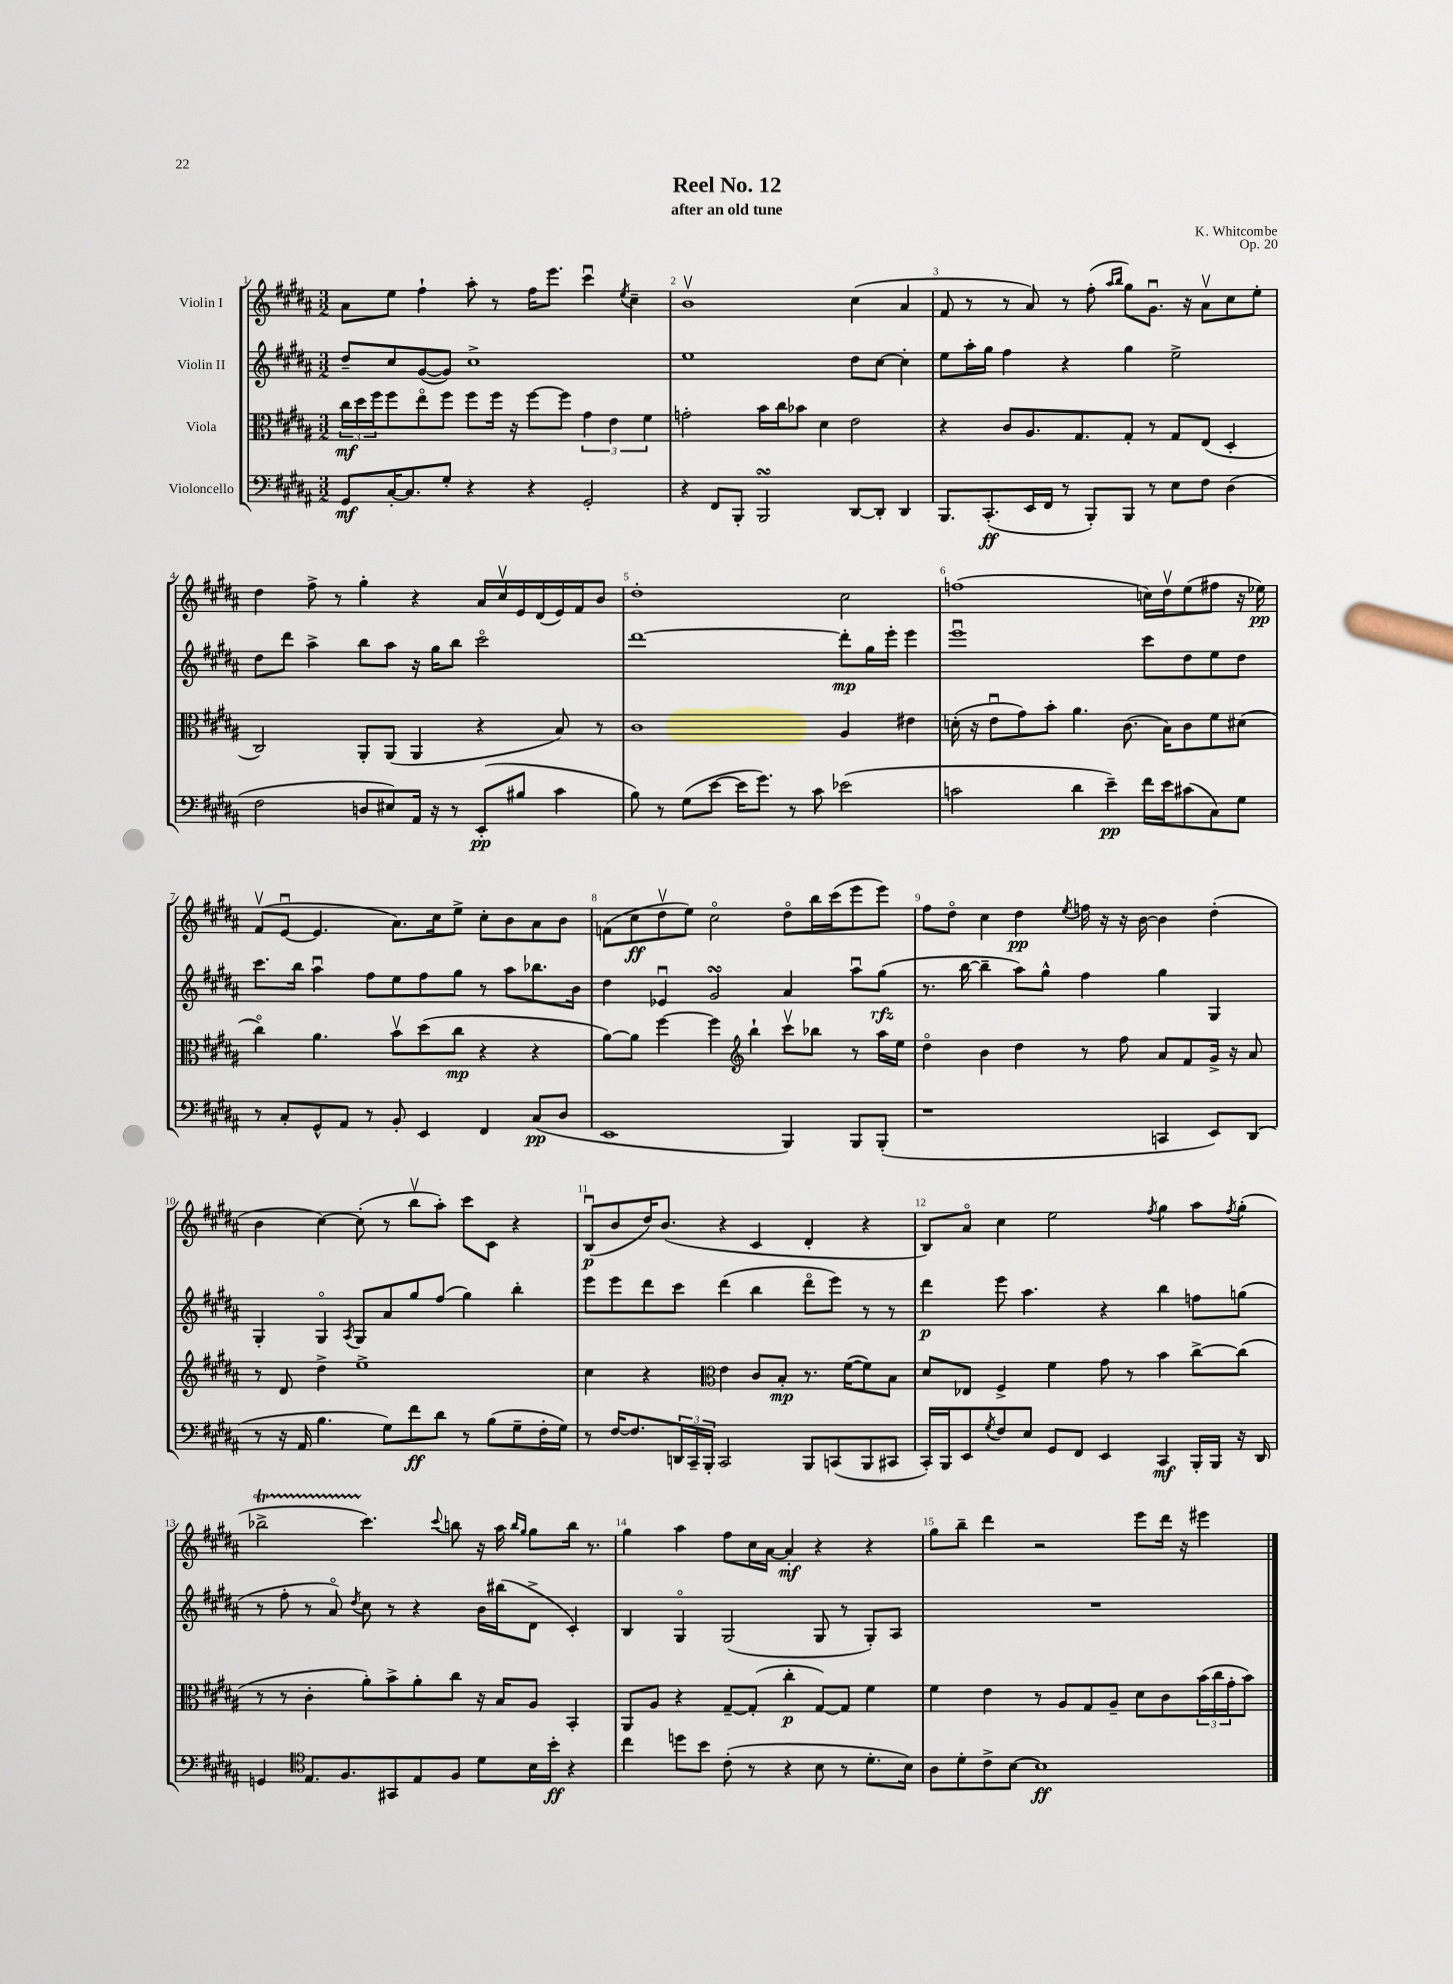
\header { title = "Reel No. 12" composer = "K. Whitcombe" subtitle = "after an old tune" opus = "Op. 20" }
<<
\new StaffGroup <<
\new Staff = "s0" \with { instrumentName = "Violin I" } {
    \clef treble \key b \major \numericTimeSignature \time 3/2
    ais'8 e''8 fis''4-! ais''8-. r8 fis''16 e'''8. cis'''4\downbow \acciaccatura { e''8 } cis''4-- |
    b'1\upbow cis''4( ais'4 |
    fis'8 r8 r8 ais'8) r8 fis''8-.( \grace { ais''16 b''16 } gis''8) gis'8.\downbow r16 ais'8\upbow cis''8 e''8-. |
    dis''4 fis''8-> r8 gis''4-. r4 ais'16 cis''16\upbow e'16 dis'16( e'16) fis'16 b'8 |
    dis''1-. cis''2 |
    f''1( c''16) dis''16\upbow e''8( fis''8 r16 ees''16\pp) |
    fis'8\upbow( e'8~\downbow e'4. ais'8.) cis''16 e''8-> cis''8-. b'8 ais'8 b'8 |
    f'8( cis''8\ff dis''8\upbow e''8) cis''2\flageolet dis''8\flageolet b''16 cis'''16( e'''8 e'''8) |
    fis''8 dis''8\flageolet cis''4 dis''4\pp \acciaccatura { e''8 } f''16 r16 r16 b'16~ b'4 dis''4-.( |
    b'4 cis''4~) cis''8-.( r8 b''8\upbow ais''8-.) cis'''8 cis'8 r4 |
    b8\downbow\p( b'8 dis''16) b'8.( r4 cis'4 dis'4-. r4 |
    b8) ais'8\flageolet cis''4 e''2 \acciaccatura { fis''8 } gis''4 ais''8 \acciaccatura { fis''8 } gis''8-.( |
    bes''2->\startTrillSpan cis'''4.\stopTrillSpan) \appoggiatura { cis'''8 } b''8 r16 ais''16 \grace { b''16 gis''16 } gis''8 b''16 r8. |
    gis''4 ais''4 fis''8 cis''16 ais'16~ ais'4-.\mf r4 r4 |
    gis''8 b''8-- dis'''4 r2 e'''8 dis'''16 r16 eis'''4 \bar "|." |
}
\new Staff = "s1" \with { instrumentName = "Violin II" } {
    \clef treble \key b \major \numericTimeSignature \time 3/2
    dis''8-- cis''8 gis'8~( gis'8) cis''1-> |
    e''1 dis''8 cis''8~ cis''4-. |
    e''8 ais''16-. gis''16 fis''4 r4 gis''4 e''2-> |
    dis''8 dis'''8 ais''4-> b''8 ais''8 r16 gis''16 b''8 cis'''2\flageolet |
    dis'''1~ dis'''8-.\mp gis''16 e'''16-. e'''4 |
    e'''1\downbow cis'''8 dis''8 e''8 dis''8 |
    cis'''8. b''16 ais''4\downbow fis''8 e''8 fis''8 gis''8 r8 ais''8 bes''8. b'16 |
    dis''4 ees'4\downbow gis'2\turn ais'4 ais''8\downbow gis''8\rfz( |
    r8. b''16~ b''4-- ais''8) gis''8-^ fis''4 gis''4 gis4 |
    gis4-. gis4\flageolet \acciaccatura { ais8 } gis8 ais'8 gis''8 fis''8( gis''4) b''4-. |
    e'''8 e'''8 dis'''8 cis'''8 dis'''4( b''4 dis'''8\flageolet e'''8) r8 r8 |
    dis'''4\p e'''8 ais''4. r4 b''4 f''8 g''8( |
    r8 fis''8-. r8 ais'8\flageolet) \acciaccatura { dis''8 } cis''8 r8 r4 b'16 bis''16( dis'8-> cis'4-.) |
    b4 gis4\flageolet gis2( gis8 r8 gis8-.) ais8 |
    R1. \bar "|." |
}
\new Staff = "s2" \with { instrumentName = "Viola" } {
    \clef alto \key b \major \numericTimeSignature \time 3/2
    \tuplet 3/2 { cis''16\mf dis''16 fis''16 } fis''8 e''8\flageolet fis''8 fis''8 fis''16 r16 fis''8~ fis''8 \tuplet 3/2 { gis'4 e'4 fis'4 } |
    g'2-. b'16 cis''16 bes'8 dis'4 e'2 |
    r4 cis'8 ais8. gis8. gis8-. r8 gis8 e8( dis4-. |
    cis2) ais,8-. ais,8( ais,4 r4 b8) r8 |
    cis'1 ais4 eis'4 |
    d'16-.( r16 e'8\downbow gis'8) b'8-. ais'4. cis'8.( b16) cis'8 fis'8 dis'8( |
    cis''4\flageolet) ais'4. b'8\upbow dis''8( cis''8\mp r4 r4 |
    ais'8~) ais'8 fis''4~ fis''4 \clef treble b''4-! cis'''8\upbow bes''8 r8 ais''16 e''16 |
    dis''4\flageolet b'4 dis''4 r8 fis''8 ais'8 fis'8 gis'16-> r16 ais'8 |
    r8 dis'8 dis''4-> e''1-> |
    cis''4 r4 \clef alto e'4 cis'8 b8-.\mp r8. fis'16~( fis'8) b8 |
    dis'8 ees8 fis4-> fis'4 gis'8 r8 b'4 cis''8~-> cis''8( |
    r8 r8 cis'4-. ais'8-.) b'8-> ais'8-. cis''8 r16 b16 ais8 b,4-. |
    ais,8 ais8 r4 gis8~-- gis8-.( cis''4-.\p gis8~) gis8 fis'4 |
    fis'4 e'4 r8 ais8 gis8 ais8-- dis'8 cis'8 \tuplet 3/2 { b'16( cis''16 gis'16-. } b'8) \bar "|." |
}
\new Staff = "s3" \with { instrumentName = "Violoncello" } {
    \clef bass \key b \major \numericTimeSignature \time 3/2
    gis,8\mf cis16~-. cis8. gis8-. r4 r4 gis,2-. |
    r4 fis,8 b,,8-. b,,2\turn dis,8~ dis,8-. dis,4 |
    b,,8. cis,8.-.\ff( e,16 fis,16 r8 b,,8-.) b,,8 r8 e8 fis8 dis4( |
    fis2 d8 eis8) ais,16 r16 r8 e,8-.\pp( bis8 cis'4 |
    b8) r8 gis8( e'8~ e'16 gis'8.) r8 cis'8 ees'2( |
    c'2 dis'4 e'4--\pp) fis'16 e'16 cis'8( cis8) gis8 |
    r8 cis8-. gis,8-^ ais,8 r8 b,8-. e,4 fis,4 cis8\pp( dis8 |
    e,1 b,,4) b,,8 b,,8-.( |
    r1 c,4 e,8) dis,8( |
    r8 r16 ais,16 b4. gis8) fis'8\ff dis'8 r8 b8( gis8-- fis16-. gis16) |
    r8 fis16~ fis8. \tuplet 3/2 { d,16 cis,16-- b,,16-. } cis,2 b,,8 c,8( b,,8 cis,8 |
    cis,16-.) b,,16 e,8 \acciaccatura { gis8 } fis8 e8 gis,8 fis,8 e,4 cis,4\mf b,,16-. b,,16 r16 dis,16 |
    g,4 \clef tenor e8. fis8. gis,8 e8 fis8 dis'8 b16 b'16-.\ff r4 |
    cis''4 d''8 b'8 cis'8-.( r8 r4 b8 r8 dis'8.-. b16) |
    ais8 dis'8-. cis'8-> b8~ b1\ff \bar "|." |
}
>>
>>
\layout { \context { \Score \override BarNumber.break-visibility = ##(#f #t #t) barNumberVisibility = #all-bar-numbers-visible } }
